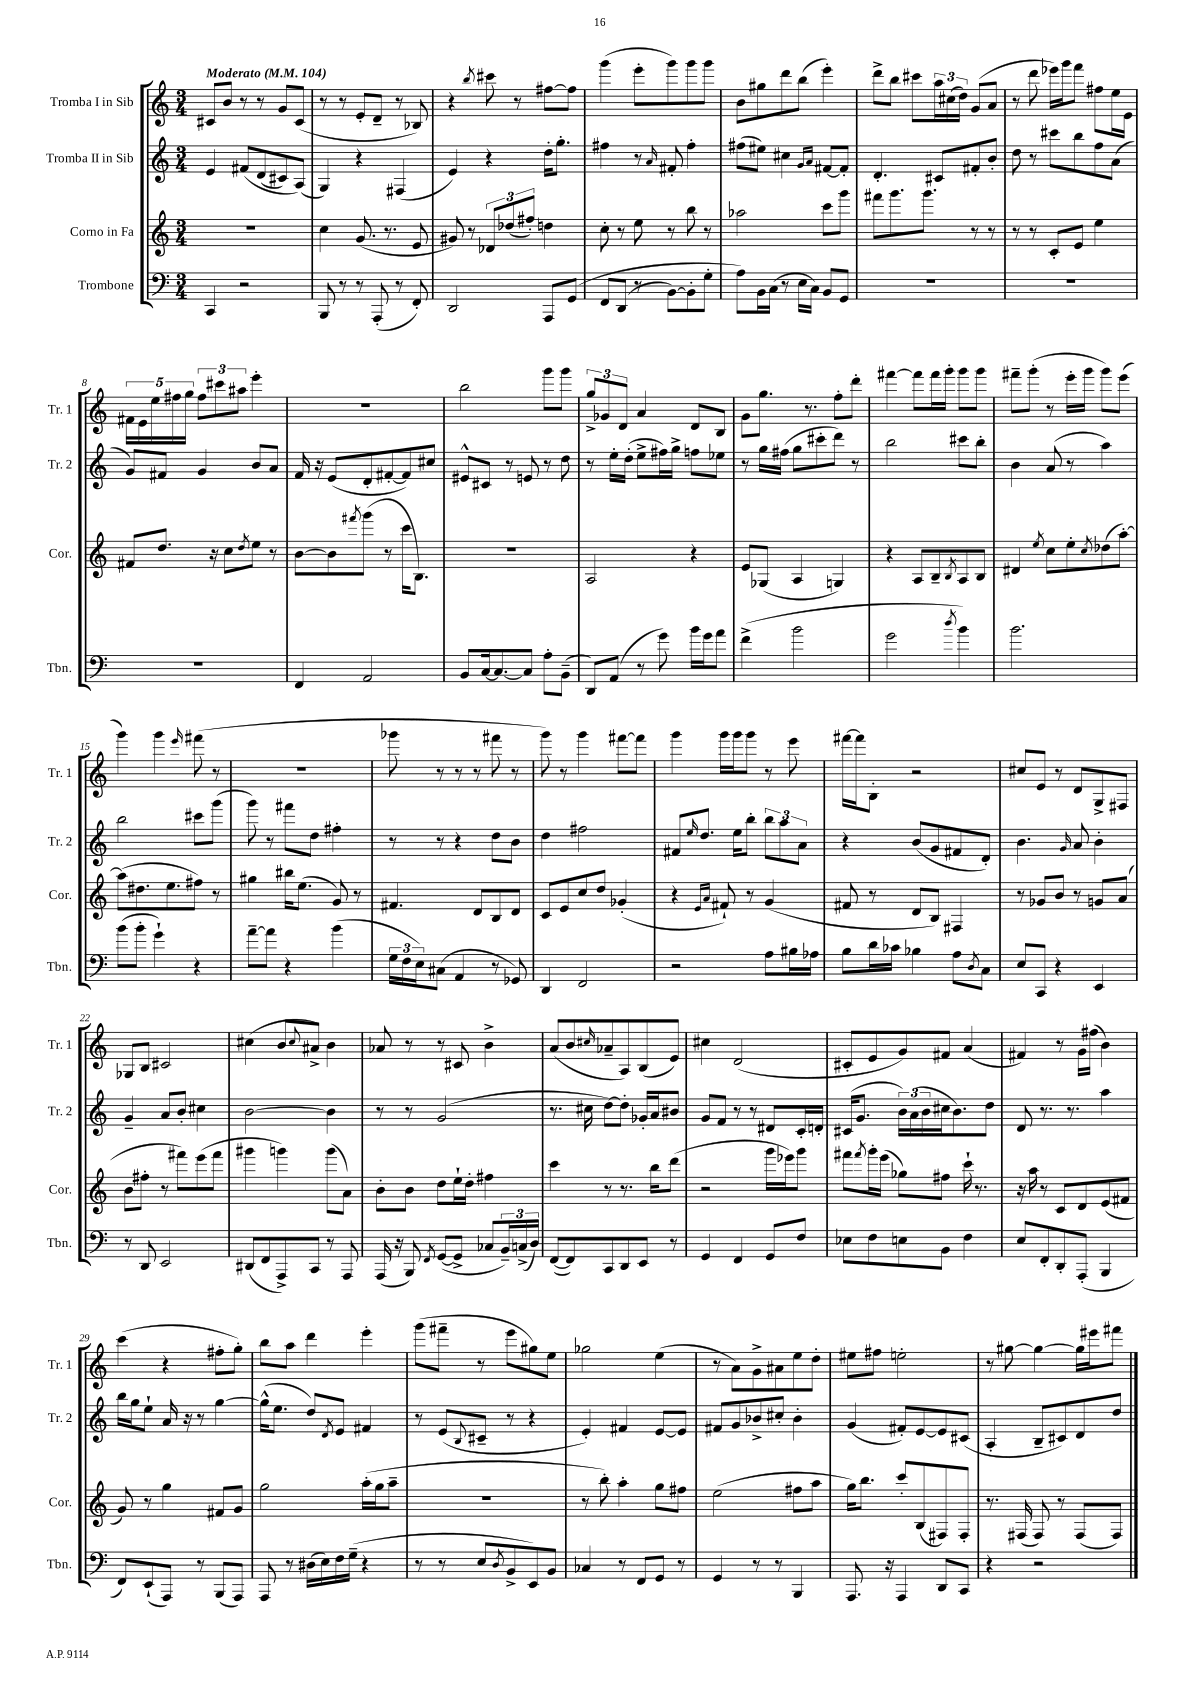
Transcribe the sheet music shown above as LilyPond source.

<<
\new StaffGroup <<
\new Staff = "s0" \with { instrumentName = "Tromba I in Sib" shortInstrumentName = "Tr. 1" } {
    \clef treble \key c \major \numericTimeSignature \time 3/4 \tempo "Moderato" 4 = 104
    cis'8 b'8 r8 r8 g'8 cis'8( |
    r8 r8 e'8-. d'8-- r8 bes8) |
    r4 \acciaccatura { b''8 } cis'''8 r8 fis''8~ fis''8 |
    g'''4( e'''8-. g'''8) g'''8 g'''8 |
    b'8 gis''8 d'''8 b''8( e'''4-.) |
    d'''8-> b''8 cis'''8 \tuplet 3/2 { a''16 cis''16( d''16) } g'8( a'8 |
    r8 d'''8 ees'''16) g'''16 f'''8 fis''8 e''16 e'16 |
    \tuplet 5/4 { fis'16 e'16 e''16 fis''16 g''16 } \tuplet 3/2 { fis''8 cis'''8 ais''8 } e'''4-. |
    R2. |
    b''2 g'''8 g'''8 |
    \tuplet 3/2 { g''8-> ges'8 d'8 } a'4 d'8 b8 |
    g'8 g''8. r8. f''8-. d'''8-. |
    fis'''4~ fis'''8 fis'''16 g'''16-. g'''8 g'''8 |
    fis'''8-- g'''8-.( r8 e'''16-. g'''16 g'''8) e'''8( |
    g'''4) g'''4 \grace { e'''16 } fis'''8( r8 |
    R2. |
    ges'''8 r8 r8 r8 fis'''8 r8 |
    g'''8) r8 g'''4 fis'''8~ fis'''8 |
    g'''4 g'''16 g'''16 g'''8 r8 e'''8 |
    fis'''16~ fis'''16 b8-. r2 |
    cis''8 e'8 r8 d'8 g8-> fis8 |
    ges8 b8 cis'2 |
    cis''4( b'8 \appoggiatura { cis''8 } ais'8->) b'4 |
    aes'8 r8 r8 cis'8 b'4-> |
    a'8( b'8 \grace { cis''16 } aes'8-- a8) b8( e'8) |
    cis''4 d'2( |
    cis'8-. e'8 g'8) fis'8 a'4( |
    fis'4) r8 g'16 fis''16( b'4) |
    c'''4( r4 fis''8-. g''8-.) |
    b''8 a''8 d'''4 e'''4-. |
    g'''8( fis'''8-- r8 e'''8 gis''8) e''8 |
    ges''2 e''4( |
    r8 a'8) g'8-> ais'8 e''8 d''8-. |
    eis''8 fis''8 e''2-. |
    r8 gis''8~ gis''4~ gis''16 eis'''16 fis'''8 \bar "|." |
}
\new Staff = "s1" \with { instrumentName = "Tromba II in Sib" shortInstrumentName = "Tr. 2" } {
    \clef treble \key c \major \numericTimeSignature \time 3/4
    e'4 fis'8\( d'8( cis'8) a8(\) |
    g4) r4 fis4( |
    e'4) r4 d''16-. g''8.-. |
    fis''4 r8 \grace { a'16 } fis'8-. fis''4-. |
    fis''8( eis''8) cis''4 \grace { g'16 a'16 } fis'8~ fis'8-. |
    d'4.-. cis'8 fis'8-. b'8-. |
    d''8 r8 cis'''8 b''8 f''8 a'8( |
    g'8) fis'8 g'4 b'8 a'8 |
    f'16 r16 e'8( d'8-. fis'8~-. fis'8) cis''8 |
    eis'8-^ cis'8 r8 e'8 r8 d''8 |
    r8 e''16-. d''16-.( e''8-> fis''16) g''16-> f''8 ees''8 |
    r8 g''16 fis''16( g''8 cis'''8-. d'''8) r8 |
    b''2 cis'''8 b''8-. |
    b'4 a'8( r8 a''4) |
    b''2 cis'''8 g'''8( |
    g'''8) r8 fis'''8 d''8 fis''4-. |
    r8 r8 r4 d''8 b'8 |
    d''4 fis''2 |
    fis'8 \grace { e''16 } d''8. e''16 b''8-. \tuplet 3/2 { b''8 a''8 a'8 } |
    r4 b'8( g'8 fis'8 d'8-.) |
    b'4. \grace { g'16 } a'8 b'4-. |
    g'4-- a'8 b'8-. cis''4 |
    b'2~ b'4 |
    r8 r8 g'2( |
    r8. cis''16 d''8~) d''8-. ges'16-. a'16 bis'8 |
    g'8 f'8 r8 r8 dis'8 c'16-. d'16-. |
    cis'16( g'8. \tuplet 3/2 { b'16) a'16( b'16 } cis''16 b'8.) d''8 |
    d'8 r8. r8. a''4 |
    b''16 g''16 e''8-! a'16 r16 r8 g''4~ |
    g''16-^( e''8. d''8) \acciaccatura { d'8 } e'8 fis'4 |
    r8 e'8( \appoggiatura { b8 } cis'8-- r8 r4 |
    e'4-.) fis'4 e'8~ e'8 |
    fis'8 g'8 bes'8-> cis''8-. bes'4-. |
    g'4( fis'8-.) e'8~ e'8 cis'8( |
    a4-. b8-- cis'8) d'8 d''8 \bar "|." |
}
\new Staff = "s2" \with { instrumentName = "Corno in Fa" shortInstrumentName = "Cor." } {
    \clef treble \key c \major \numericTimeSignature \time 3/4
    R2. |
    c''4 g'8.( r8. e'8 |
    gis'8) r8 \tuplet 3/2 { des'8 des''8( fis''8-.) } d''4 |
    c''8-. r8 e''8 r8 b''8 r8 |
    aes''2 c'''8 g'''8 |
    fis'''8 g'''8. g'''8. r8 r8 |
    r8 r8 c'8-. e'8 e''4 |
    fis'8 d''8. r16 c''8 \acciaccatura { d''8 } e''8 r8 |
    b'8~ b'8 \acciaccatura { fis'''8 } g'''8( r8 c'''16 b8.) |
    R2. |
    a2 r4 |
    e'8 ges8( a4 g4) |
    r4 a8 b8-- \acciaccatura { b8 } a8 b8 |
    dis'4 \acciaccatura { e''8 } c''8 e''8-. \acciaccatura { c''8 } des''8( a''8~-.) |
    a''8( dis''8. e''8. fis''8) r8 |
    gis''4 bis''16 e''8.( g'8) r8 |
    fis'4. d'8 b8 d'8 |
    c'8 e'8 c''8 d''8 ges'4-.( |
    r4 \grace { e'16 a'16 } fis'8-!) r8 g'4( |
    fis'8 r8 d'8 b8) fis4 |
    r8 ges'8 b'8 r8 g'8 a'8( |
    b'8 fis''8-. r8 fis'''8) e'''8( fis'''8 |
    gis'''4 g'''4) g'''8( a'8) |
    b'8-. b'8 d''8 e''16-! d''16-. fis''4 |
    c'''4 r8 r8. b''16 d'''8( |
    r2 g'''16 ees'''16) g'''8 |
    fis'''8 \acciaccatura { fis'''8 } g'''16-. e'''16( ges''8) fis''8 c'''16-! r8. |
    r16 a''16 r8 c'8 d'8 e'8( fis'8 |
    g'8) r8 g''4 fis'8 g'8 |
    g''2 a''16-.( g''16 a''8-- |
    R2. |
    r8 b''8-.) a''4-. g''8 fis''8 |
    e''2( fis''8 a''8 |
    g''16) b''8. c'''8-. b8( fis8) fis8-. |
    r8. fis16( fis8) r8 fis8( fis8) \bar "|." |
}
\new Staff = "s3" \with { instrumentName = "Trombone" shortInstrumentName = "Tbn." } {
    \clef bass \key c \major \numericTimeSignature \time 3/4
    c,4 r2 |
    b,,8 r8 r8 a,,8-.( r8 f,8-.) |
    d,2 a,,8 g,8\( |
    f,8 d,8( r8 b,8~) b,8-. g8-. |
    a8\) b,16 c16( r8 e16 c16) b,8 g,8 |
    R2. |
    R2. |
    R2. |
    f,4 a,2 |
    b,8 c16~ c8.~ c8 a8-. b,8--( |
    d,8) a,8( r8 g'8) b'16 g'16 a'8 |
    f'4->( b'2 |
    g'2 \acciaccatura { d''8 } b'4) |
    b'2. |
    b'8( b'8-. g'4-!) r4 |
    a'8~-- a'8 r4 b'4( |
    \tuplet 3/2 { g16 f16 e16) } cis8( a,4 r8 ges,8) |
    d,4 f,2 |
    r2 a8 bis16 aes16 |
    b8 d'16 ces'16 bes4 a8 \acciaccatura { d8 } c8 |
    e8 c,8 r4 e,4 |
    r8 d,8 e,2 |
    dis,8( f,8 a,,8->) c,8 r8 a,,8 |
    a,,16( r16 b,,8) \acciaccatura { f,8 } g,8~( g,8-> ces8 \tuplet 3/2 { b,16--) c16->( d16) } |
    f,8~( f,8) c,8 d,8 e,8 r8 |
    g,4 f,4 g,8 f8 |
    ees8 f8 e8 b,8 f4 |
    e8 f,8-. d,8-. a,,8-.( b,,4 |
    f,8) e,8-!( a,,8) r8 b,,8( a,,8) |
    a,,8 r8 dis16( e16) f16 g16--( r4 |
    r8 r8 e8 \acciaccatura { d8 } b,8-> e,8) b,8 |
    ces4 r8 f,8 g,8 r8 |
    g,4 r8 r8 b,,4 |
    a,,8. r16 a,,4 d,8 c,8 |
    r4 r2 \bar "|." |
}
>>
>>
